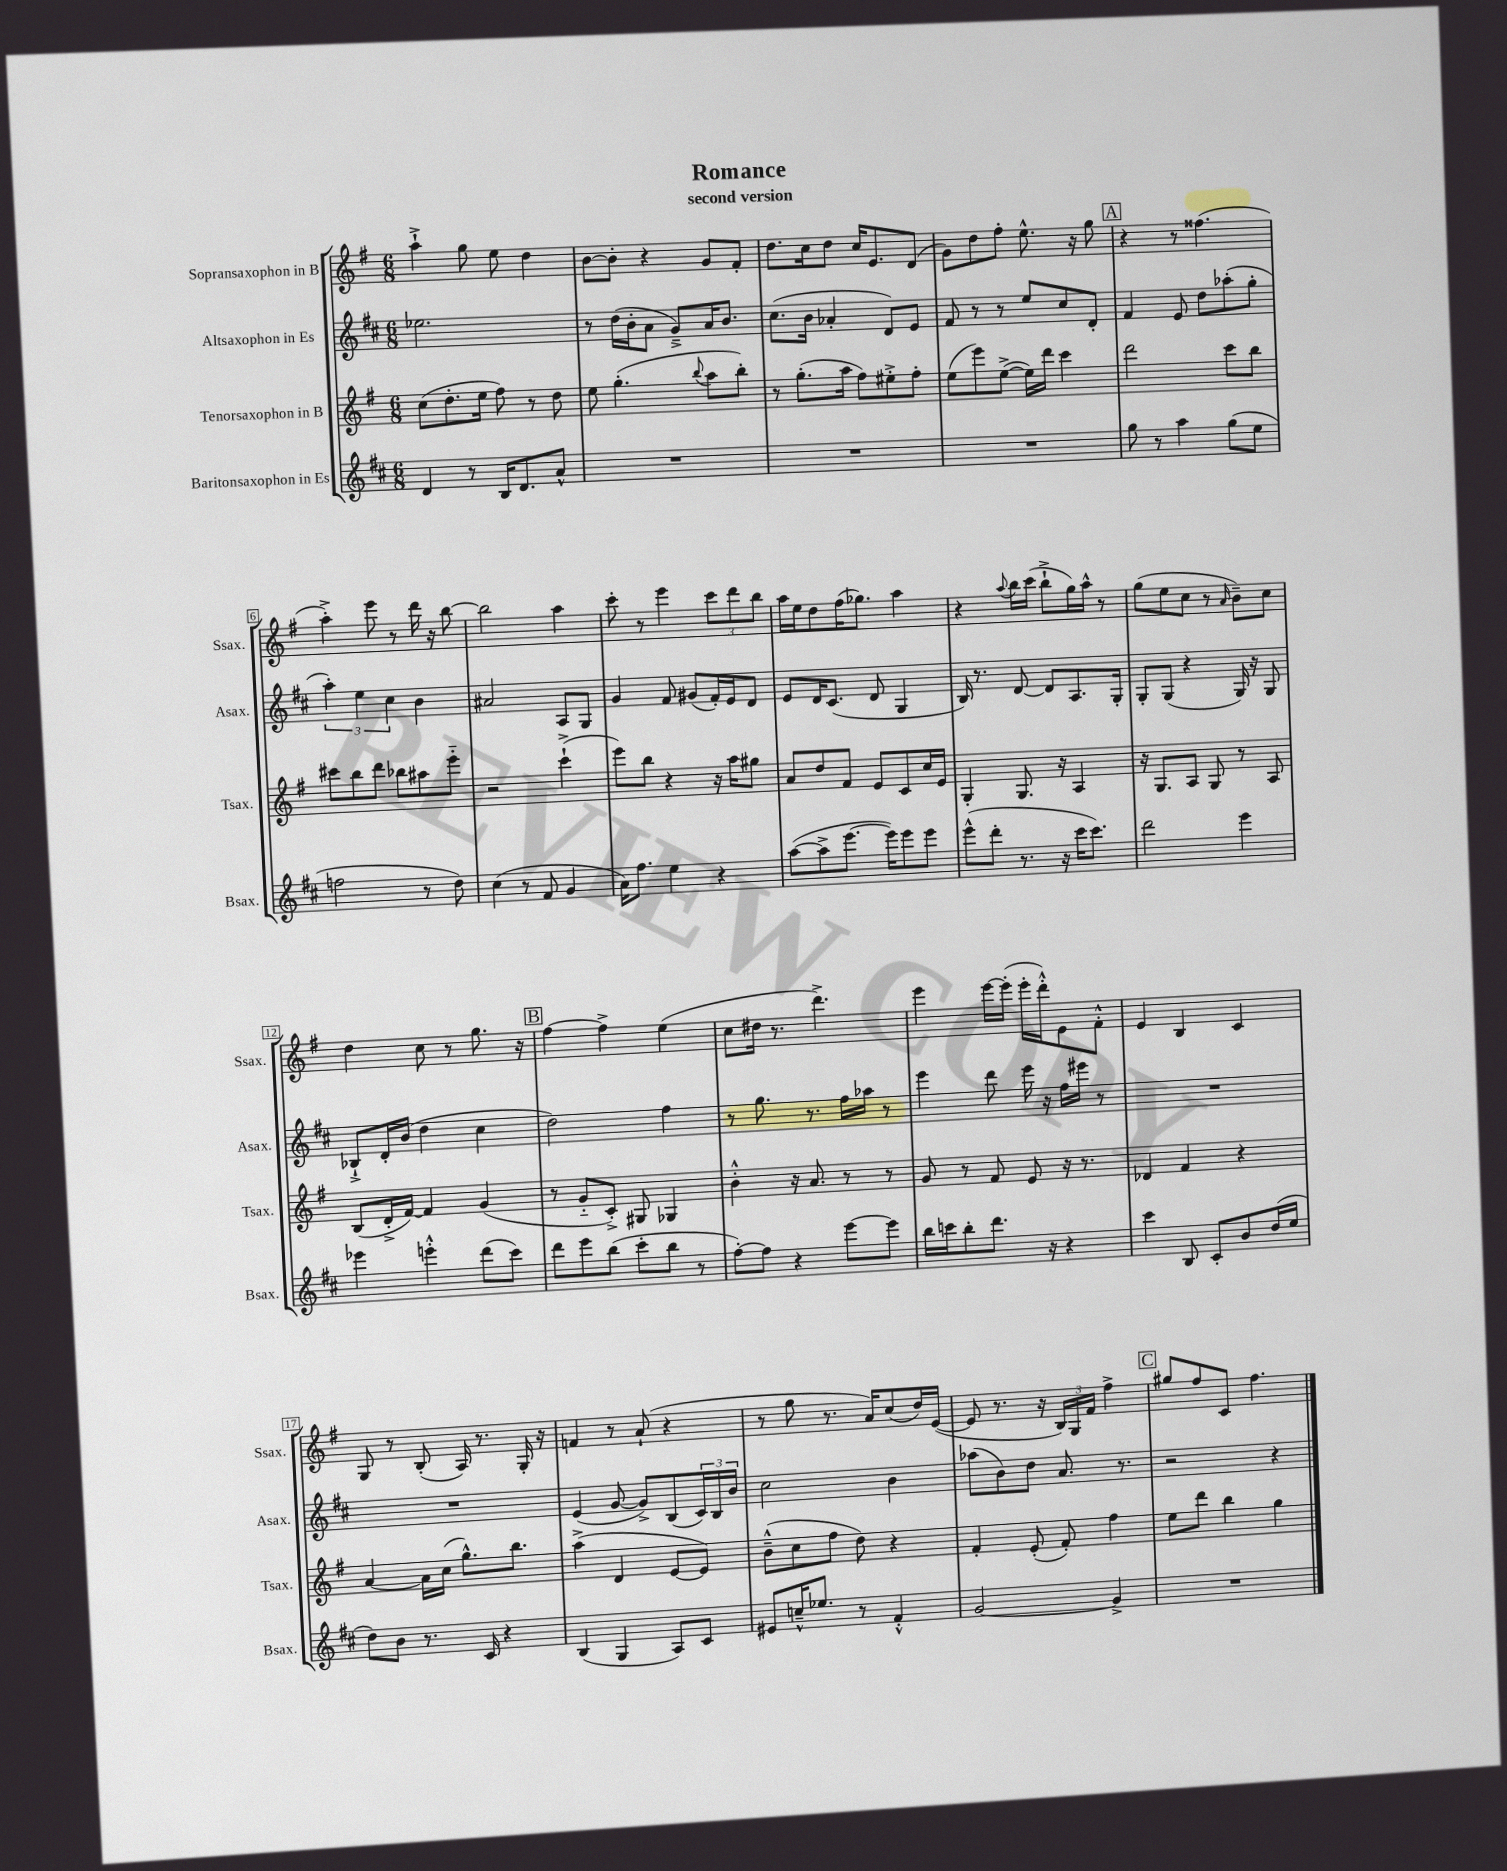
\header { title = "Romance" subtitle = "second version" }
<<
\new StaffGroup <<
\new Staff = "s0" \with { instrumentName = "Sopransaxophon in B" shortInstrumentName = "Ssax." } {
    \clef treble \key g \major \numericTimeSignature \time 6/8
    a''4-!-> g''8 e''8 d''4 |
    b'8~ b'8-. r4 g'8 fis'8-. |
    d''8. c''16 d''8 c''16 e'8. d'8( |
    g'8) d''8 fis''8-. e''8.-^ r16 g''8 |
    \mark \markup { \box "A" } r4 r8 fisis''4.( |
    a''4-.->) e'''8 r8 d'''16 r16 b''8~ |
    b''2 a''4 |
    c'''8-. r8 e'''4 \tuplet 3/2 { c'''8 d'''8 b''8 } |
    a''16 e''16 d''8 fis''16( ges''8.) a''4 |
    r4 \appoggiatura { a''8 } b''16 c'''16( b''8-!-> g''16) a''16-^ r8 |
    g''8( e''8 c''8 r8 \grace { a'16 } b'8--) c''8 |
    d''4 c''8 r8 g''8. r16 |
    \mark \markup { \box "B" } fis''4~ fis''4-> e''4( |
    c''8 dis''16 r8. d'''4.->) |
    e'''4 e'''16~ e'''16-.( e'''16-. d'''16-.-^) e'8 fis'8-.-^ |
    e'4 b4 c'4 |
    g8 r8 b8-.( a16) r8. g16-. r16 |
    f'4 r8 a'8-!( r4 |
    r8 g''8 r8. a'16) c''8( d''16) e'16~( |
    e'8 r8. r16 \tuplet 3/2 { b16) g16 fis'16 } fis''4-> |
    \mark \markup { \box "C" } gis''8 fis''8 c'8 fis''4. \bar "|." |
}
\new Staff = "s1" \with { instrumentName = "Altsaxophon in Es" shortInstrumentName = "Asax." } {
    \clef treble \key d \major \numericTimeSignature \time 6/8
    ees''2. |
    r8 d''16( b'16-. a'8 g'8--->) a'16 b'8. |
    cis''8.( b'16 aes'4-. d'8) e'8 |
    fis'8 r8 r8 e''8 cis''8 d'8-. |
    \mark \markup { \box "A" } fis'4 e'8 d''8 aes''8-.( g''8-. |
    \tuplet 3/2 { a''4-.) e''4 cis''4 } b'4 |
    ais'2 a8 g8 |
    g'4 fis'8 gis'8( fis'16-.) e'16 d'8 |
    e'8 d'16 cis'8.( d'8 g4 |
    b16) r8. d'8~ d'8 a8. g16-. |
    g8-. g8( r4 g16) r16 g8 |
    bes8-!-> d'16-. b'16( d''4 cis''4 |
    \mark \markup { \box "B" } d''2) fis''4 |
    r8 g''8. r8. fis''16 aes''16 r8 |
    e'''4 d'''8 e'''16 r16 fis''16 eis'''16 r8 |
    R2. |
    R2. |
    e'4( g'8~ g'8->) b8( \tuplet 3/2 { cis'16) b16 b'16 } |
    cis''2 b'4 |
    aes''8( b'8) d''8 a'8. r8. |
    \mark \markup { \box "C" } r2 r4 \bar "|." |
}
\new Staff = "s2" \with { instrumentName = "Tenorsaxophon in B" shortInstrumentName = "Tsax." } {
    \clef treble \key g \major \numericTimeSignature \time 6/8
    c''8( d''8.-. e''16 fis''8) r8 d''8 |
    e''8 g''4.-.( \appoggiatura { b''8 } a''8 b''8-.) |
    r8 g''8.-.( a''16 fis''8) eis''8-.-> fis''8-. |
    e''8( e'''8) e''8~->( e''16) d'''16 c'''4 |
    \mark \markup { \box "A" } d'''2 c'''8 b''8 |
    cis'''8 b''8 d'''8 bes''8 ais''8 e'''8-_ |
    r2 c'''4-!->( |
    e'''8) b''8 r4 r16 a''16 gis''8 |
    a'8 d''8 fis'8 e'8 c'8 c''16 e'16 |
    g4-. g8. r16 a4 |
    r16 g8. a8 g8 r8 a8 |
    b8( d'16-.-> fis'16~) fis'4 g'4( |
    \mark \markup { \box "B" } r8 g'8-_ c'8-.->) gis8 ges4 |
    b'4-.-^ r16 a'8. r8 r8 |
    g'8 r8 fis'8 e'8 r16 r8. |
    des'4 fis'4 r4 |
    a'4~ a'16 c''16( g''8.-^) b''8. |
    a''4->( d'4 e'8~ e'8) |
    b'8---^( c''8 fis''8 d''8) r4 |
    fis'4-. e'8-.( fis'8-.) fis''4 |
    \mark \markup { \box "C" } e''8 d'''8 b''4 g''4 \bar "|." |
}
\new Staff = "s3" \with { instrumentName = "Baritonsaxophon in Es" shortInstrumentName = "Bsax." } {
    \clef treble \key d \major \numericTimeSignature \time 6/8
    d'4 r8 b16 d'8. a'8-^ |
    R2. |
    R2. |
    R2. |
    \mark \markup { \box "A" } g''8 r8 a''4 g''8( e''8 |
    f''2 r8 d''8) |
    cis''4( r8 fis'8 g'4 |
    a'16) fis''8. e''4 r4 |
    a''8~( a''8-> e'''8.~ e'''16) e'''8 e'''8 |
    e'''8-^( d'''8-. r8. r16 cis'''16 cis'''8.) |
    d'''2 e'''4 |
    ees'''4 e'''4-.-^ d'''8( cis'''8) |
    \mark \markup { \box "B" } d'''8 e'''8 b''8( cis'''8-. b''8 r8 |
    fis''8~-.) fis''8 r4 e'''8~ e'''8 |
    b''16 c'''16 b''8-. d'''8. r16 r4 |
    cis'''4 b8 cis'8-. b'8 d''16( e''16 |
    d''8) b'8 r8. cis'16 r4 |
    b4( g4 a8) cis'8 |
    eis'8 c''16---^ ees''8. r8 fis'4-.-^ |
    g'2~ g'4-> |
    \mark \markup { \box "C" } R2. \bar "|." |
}
>>
>>
\layout { \context { \Score \override BarNumber.stencil = #(make-stencil-boxer 0.1 0.3 ly:text-interface::print) } }
